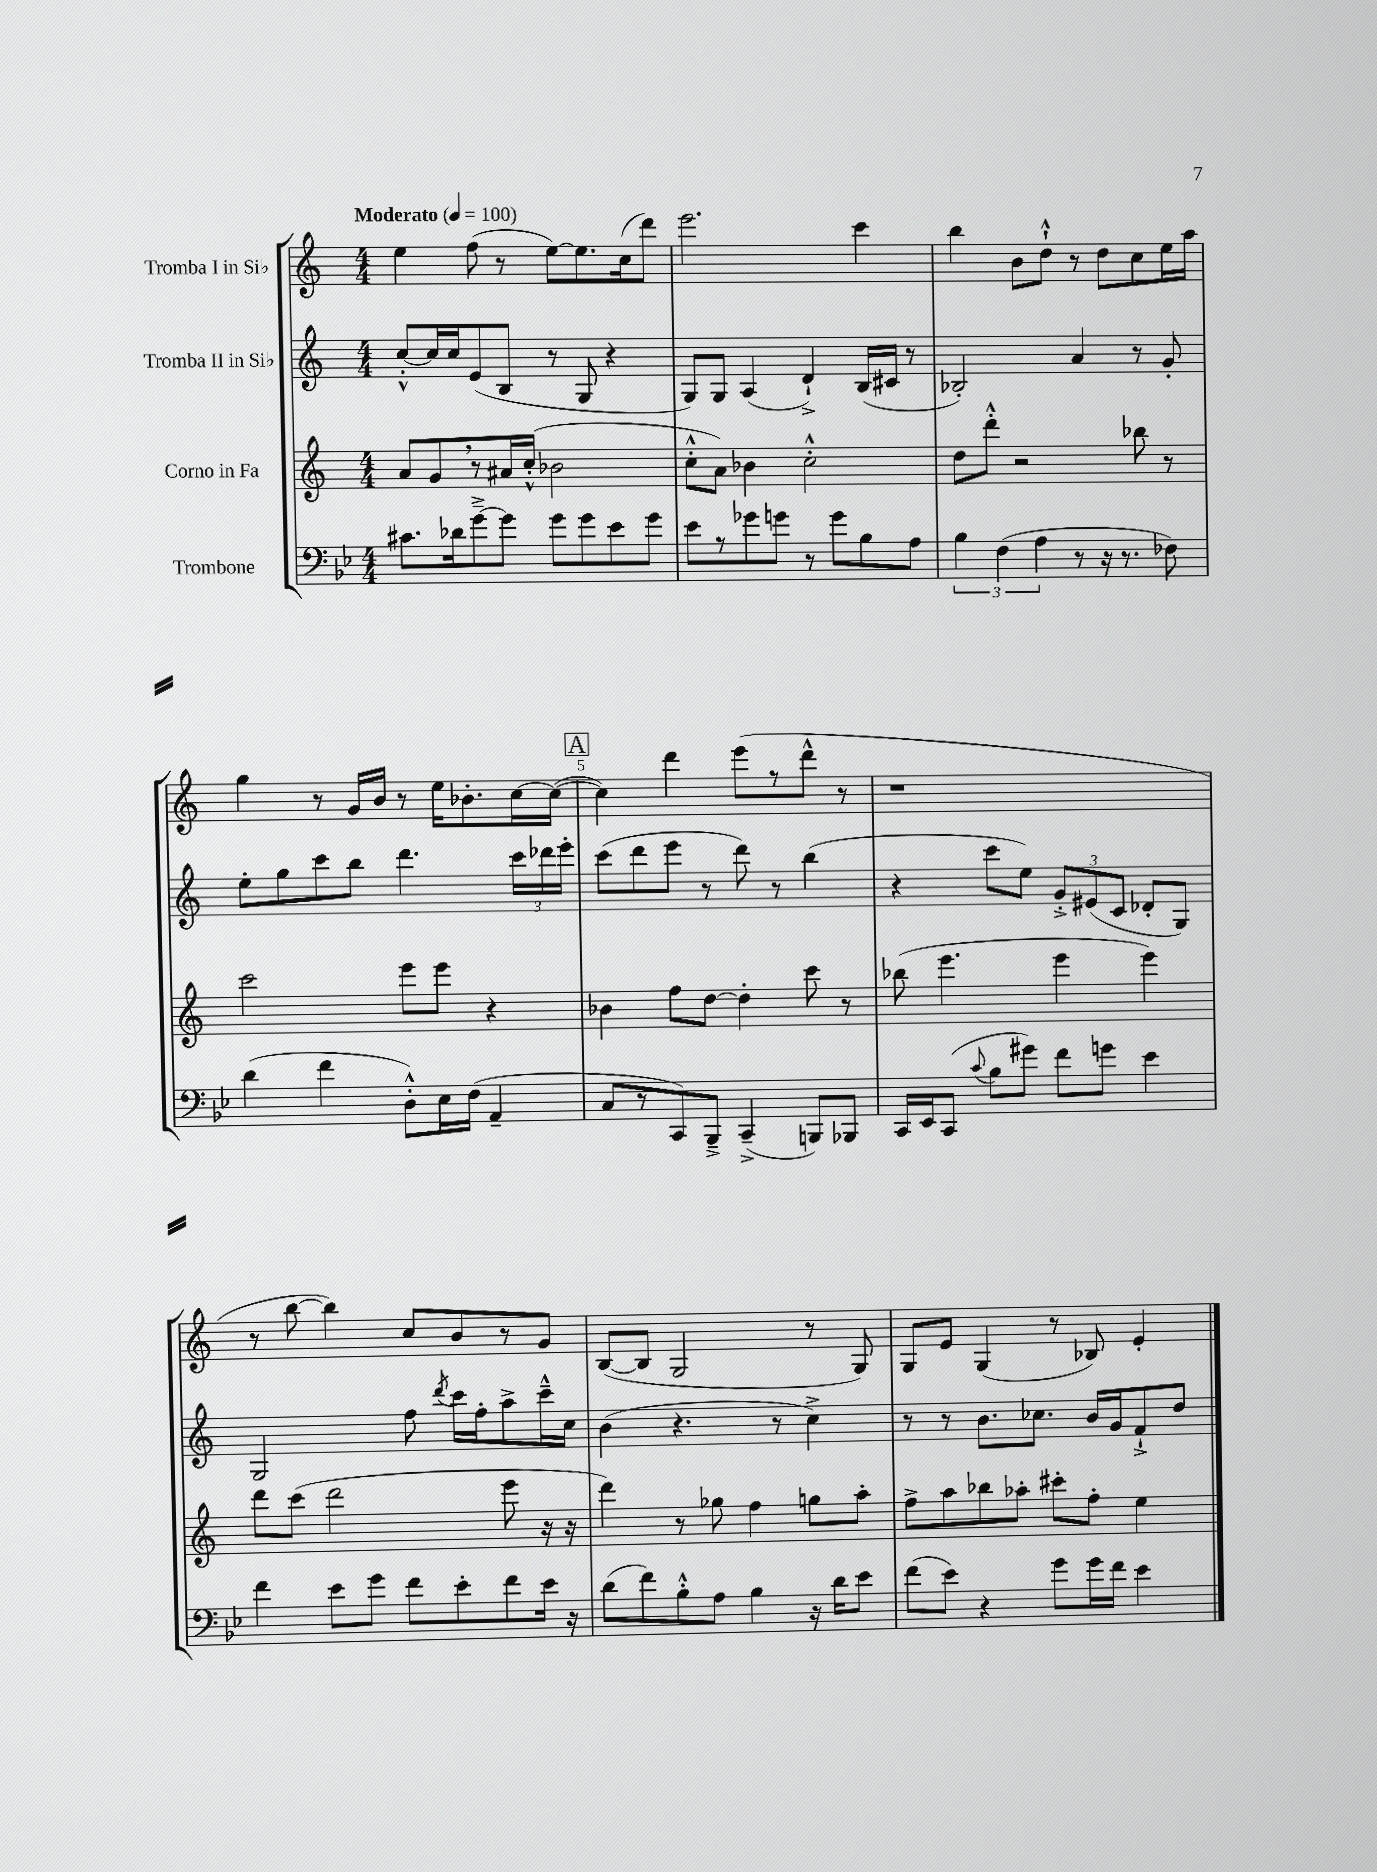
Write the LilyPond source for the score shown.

<<
\new StaffGroup <<
\new Staff = "s0" \with { instrumentName = "Tromba I in Sib" } {
    \clef treble \key c \major \numericTimeSignature \time 4/4 \tempo "Moderato" 4 = 100
    \autoBeamOff e''4 f''8( r8 e''8[~) e''8. c''16( d'''8]) |
    e'''2. c'''4 |
    b''4 b'8[ d''8]-!-^ r8 d''8[ c''8 e''16 a''16] |
    g''4 r8 g'16[ b'16] r8 e''16[ bes'8.-. c''16~ c''16]~( |
    \mark \markup { \box "A" } c''4) d'''4 e'''8[( r8 d'''8]-^ r8 |
    r1 |
    r8 b''8~ b''4) c''8[ b'8 r8 g'8] |
    b8[~( b8] g2 r8 g8) |
    g8[ e'8] g4( r8 bes8) e'4-. \bar "|." |
}
\new Staff = "s1" \with { instrumentName = "Tromba II in Sib" } {
    \clef treble \key c \major \numericTimeSignature \time 4/4
    \autoBeamOff c''8[~-.-^ c''16 c''16 e'8( b8] r8 g8 r4 |
    g8[) g8] a4( d'4-!->) b16[( cis'16] r8 |
    bes2-.) a'4 r8 g'8-. |
    e''8[-. g''8 c'''8 b''8] d'''4. \tuplet 3/2 { c'''16[ des'''16 e'''16]-. } |
    \mark \markup { \box "A" } c'''8[( d'''8 e'''8] r8 d'''8) r8 b''4( |
    r4 c'''8[ e''8]) \tuplet 3/2 { g'8[-.-> eis'8( c'8] } des'8[-. g8]) |
    g2 f''8 \acciaccatura { d'''8 } c'''16[ f''16-. a''8-> c'''16---^ c''16] |
    b'4( r4. r8 c''4->) |
    r8 r8 b'8.[ ces''8.] b'16[ g'16 f'8-!-> d''8] \bar "|." |
}
\new Staff = "s2" \with { instrumentName = "Corno in Fa" } {
    \clef treble \key c \major \numericTimeSignature \time 4/4
    \autoBeamOff a'8[ g'8 \breathe r8 ais'16 c''16]-.-^( bes'2 |
    c''8[-.-^ a'8]) bes'4 c''2-.-^ |
    d''8[ d'''8]-.-^ r2 bes''8 r8 |
    c'''2 e'''8[ e'''8] r4 |
    \mark \markup { \box "A" } bes'4 f''8[ d''8]~ d''4-. c'''8 r8 |
    bes''8( e'''4. e'''4 e'''4) |
    d'''8[ c'''8]( d'''2 e'''8 r16 r16 |
    d'''4) r8 ges''8 f''4 g''8[ a''8]-. |
    f''8[-> a''8 bes''8 aes''8]-. cis'''8[-. f''8]-. e''4 \bar "|." |
}
\new Staff = "s3" \with { instrumentName = "Trombone" } {
    \clef bass \key bes \major \numericTimeSignature \time 4/4
    \autoBeamOff cis'8.[ des'16 g'8~---> g'8] g'8[ g'8 ees'8 g'8] |
    ees'8[ r8 ges'8 g'8] r8 g'8[ bes8 a8] |
    \tuplet 3/2 { bes4 f4( a4 } r8 r16 r8. fes8) |
    d'4( f'4 d8[-.-^) ees16 f16]( a,4-- |
    \mark \markup { \box "A" } c8[ r8 c,8) bes,,8]---> c,4--->( b,,8[) bes,,8] |
    c,16[ ees,16 c,8]( \appoggiatura { c'8 } bes8[ gis'8]) f'8[ g'8] ees'4 |
    f'4 ees'8[ g'8] f'8[ ees'8-. f'8 ees'16] r16 |
    d'8[( f'8) bes8-.-^ a8] bes4 r16 d'16[ ees'8] |
    f'8[( ees'8]) r4 g'8[ g'16 f'16] ees'4 \bar "|." |
}
>>
>>
\layout { \context { \Score \override BarNumber.break-visibility = ##(#f #t #t) barNumberVisibility = #(every-nth-bar-number-visible 5) } }
